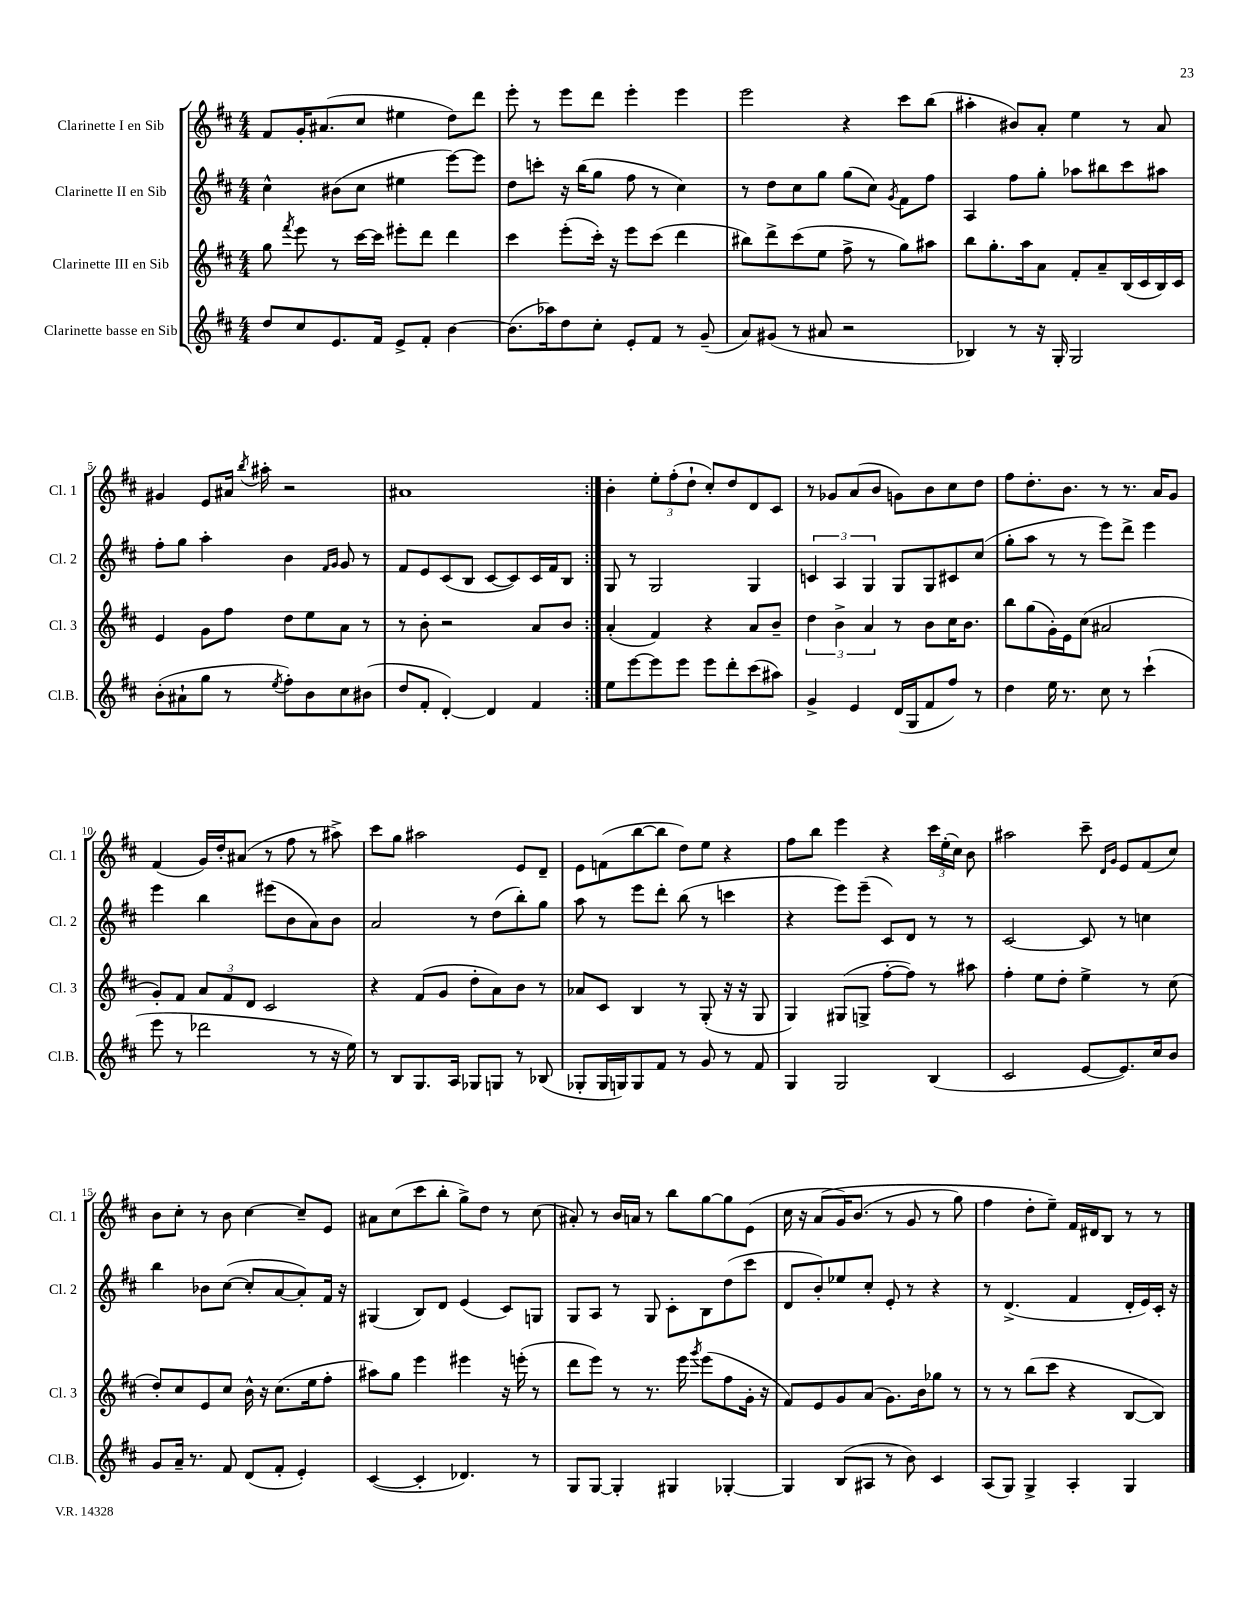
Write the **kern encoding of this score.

**kern	**kern	**kern	**kern
*staff4	*staff3	*staff2	*staff1
*clefG2	*clefG2	*clefG2	*clefG2
*k[f#c#]	*k[f#c#]	*k[f#c#]	*k[f#c#]
*M4/4	*M4/4	*M4/4	*M4/4
8dd	8gg	4cc#^^	8f#
.	8qfff#	.	.
8cc#	8eee	.	16g'
.	.	.	(8.a#
8.e	8r	(8b#	.
.	[16ccc#	8cc#	8cc#
16f#	16ccc#]	.	.
8e^	8eee#'	4ee#	4ee#
8f#'	8ddd	.	.
[4b	4ddd	[8eee)	8dd)
.	.	8eee]	8ddd
=	=	=	=
(8.b]	4ccc#	8dd	8eee'
.	.	8ccc'	8r
16aa-)	.	.	.
8dd	(8eee'	16r	8eee
.	.	(16bb	.
8cc#'	16ccc#')	8gg	8ddd
.	16r	.	.
8e'	8eee	8ff#	4eee'
8f#	(8ccc#	8r	.
8r	4ddd	4cc#)	4eee
(8g~	.	.	.
=	=	=	=
8a)	8bb#)	8r	2eee
(8g#	8ddd^	8dd	.
8r	(8ccc#	8cc#	.
8a#	8ee	8gg	.
2r	8ff#^	(8gg	4r
.	8r	8cc#)	.
.	.	8qg	.
.	8gg)	8f#	8ccc#
.	8aa#	8ff#	(8bb
=	=	=	=
4B-)	8bb	4A	4aa#'
.	8.gg'	.	.
8r	.	8ff#	8b#)
.	16aa	.	.
16r	8a	8gg'	8a'
16G'	.	.	.
2G	8f#'	8aa-	4ee
.	8a~	8bb#	.
.	(16B	8ccc#	8r
.	16c#	.	.
.	16B)	8aa#	8a
.	16c#	.	.
=	=	=	=
(8b'	4e	8ff#'	4g#
8a#`	.	8gg	.
8gg	8g	4aa'	8e
8r	8ff#	.	16a#
.	.	.	8qbb
.	.	.	16aa#'
8qee	.	.	.
8ff#')	8dd	4b	2r
8b	8ee	.	.
.	.	16qqf#	.
.	.	16qqg	.
8cc#	8a	8g	.
(8b#	8r	8r	.
=	=	=	=
8dd	8r	8f#	1a#
8f#'	8b'	8e	.
[4d')	2r	(8c#	.
.	.	8B	.
4d]	.	[8c#	.
.	.	8c#])	.
4f#	8a	16c#	.
.	.	16f#	.
.	8b	8B	.
=:|!	=:|!	=:|!	=:|!
8ee	(4a'	8G	4b'
[8eee	.	8r	.
8eee]	4f#)	2G	12ee'
.	.	.	(12ff#'
8eee	.	.	.
.	.	.	12dd`
8eee	4r	.	8cc#')
8ddd'	.	.	8dd
(8ccc#	8a	4G	8d
8aa#)	8b~	.	8c#
=	=	=	=
4g^	6dd	6c	8r
.	.	.	8g-
.	6b^	6A	.
4e	.	.	(8a
.	6a	6G	.
.	.	.	8b
(16d	8r	8G	8g)
16G	.	.	.
8f#	8b	8G	8b
8ff#)	16cc#	8c#	8cc#
.	8.b	.	.
8r	.	(8cc#	8dd
=	=	=	=
4dd	8bb	8gg'	8ff#
.	(8gg	8aa	8.dd'
16ee	16g')	8r	.
8.r	16e	.	8.b
.	(8cc#	8r	.
8cc#	2a#	8eee)	8r
8r	.	8ddd^	8.r
(4ccc#`	.	4eee	.
.	.	.	16a
.	.	.	8g
=	=	=	=
8eee	8g')	4eee	(4f#
8r	8f#	.	.
2ddd-	12a	4bb	16g)
.	.	.	16dd'
.	12f#	.	.
.	.	.	(8a#
.	12d	.	.
.	2c#	(8eee#	8r
.	.	8b	8ff#
8r	.	8a)	8r
16r	.	8b	8aa#^)
16ee)	.	.	.
=	=	=	=
8r	4r	2a	8ccc#
8B	.	.	8gg
8.G	(8f#	.	2aa#
.	8g	.	.
16A	.	.	.
8G-	8dd'	8r	.
8G	8a)	(8dd	.
8r	8b	8bb')	8e
(8B-	8r	8gg	8d~
=	=	=	=
8G-'	8a-	8aa	8e
16G-	8c#	8r	(8f
16G)	.	.	.
8G	4B	8eee	[8bb
8f#	.	8ddd'	8bb]
8r	8r	(8bb	8dd)
8g	(8G'	8r	8ee
8r	16r	4ccc	4r
.	16r	.	.
8f#	8G	.	.
=	=	=	=
4G	4G)	4r	8ff#
.	.	.	8bb
2G	(8G#	8eee)	4eee
.	8G^	(8eee~	.
.	[8ff#'	8c#)	4r
.	8ff#])	8d	.
(4B	8r	8r	24ccc#
.	.	.	(24ee'
.	.	.	24cc#)
.	8aa#	8r	8b
=	=	=	=
2c#	4ff#'	[2c#	2aa#
.	8ee	.	.
.	8dd'	.	.
[8e	4ee^	8c#]	8ccc#~
.	.	.	16qqd
.	.	.	16qqg
8.e])	.	8r	8e
.	8r	4cc	(8f#
16cc#	.	.	.
8b	(8cc#	.	8cc#)
=	=	=	=
8g	8dd')	4bb	8b
16a~	8cc#	.	8cc#'
8.r	.	.	.
.	8e	8b-	8r
8f#	8cc#	([8cc#	8b
(8d	16b^^	8cc#']	[4cc#
.	16r	.	.
8f#'	(8.cc#	[8a	.
4e')	.	8a'])	8cc#~]
.	16ee	.	.
.	8ff#'	16f#	8e
.	.	16r	.
=	=	=	=
([4c#	8aa#)	(4G#	8a#
.	8gg	.	(8cc#
4c#']	4eee	8B)	8ccc#
.	.	8d	8bb'
4.d-)	4eee#	(4e	8gg^)
.	.	.	8dd
.	16r	8c#)	8r
.	(16eee'	.	.
8r	8r	8G	(8cc#
=	=	=	=
8G	8ddd	8G	8a#')
[8G	8eee)	8A	8r
4G']	8r	8r	16b
.	.	.	16a
.	8.r	8G	8r
4G#	.	8c#'	8bb
.	16eee	.	.
.	8qggg	.	.
.	(8eee	8B	[8gg
[4G-'	8ff#	(8dd	8gg]
.	16g'	8ccc#	(8e
.	16r	.	.
=	=	=	=
4G-]	8f#)	8d	16cc#
.	.	.	16r
.	8e	8b')	&(8a
(8B	8g	8ee-	16g)
.	.	.	(8.b
8A#	(8a	8cc#'	.
8r	8.g)	8e'	8r
8b)	.	8r	8g
.	16b	.	.
4c#	8gg-	4r	8r
.	8r	.	8gg)
=	=	=	=
(8A	8r	8r	4ff#
8G)	8r	(4.d^	.
4G^	(8bb	.	8dd'
.	8ccc#	.	8ee~&)
4A'	4r	4f#	16f#
.	.	.	16d#
.	.	.	8B
4G	[8B	16d'	8r
.	.	16e)	.
.	8B])	16c#'	8r
.	.	16r	.
==	==	==	==
*-	*-	*-	*-
